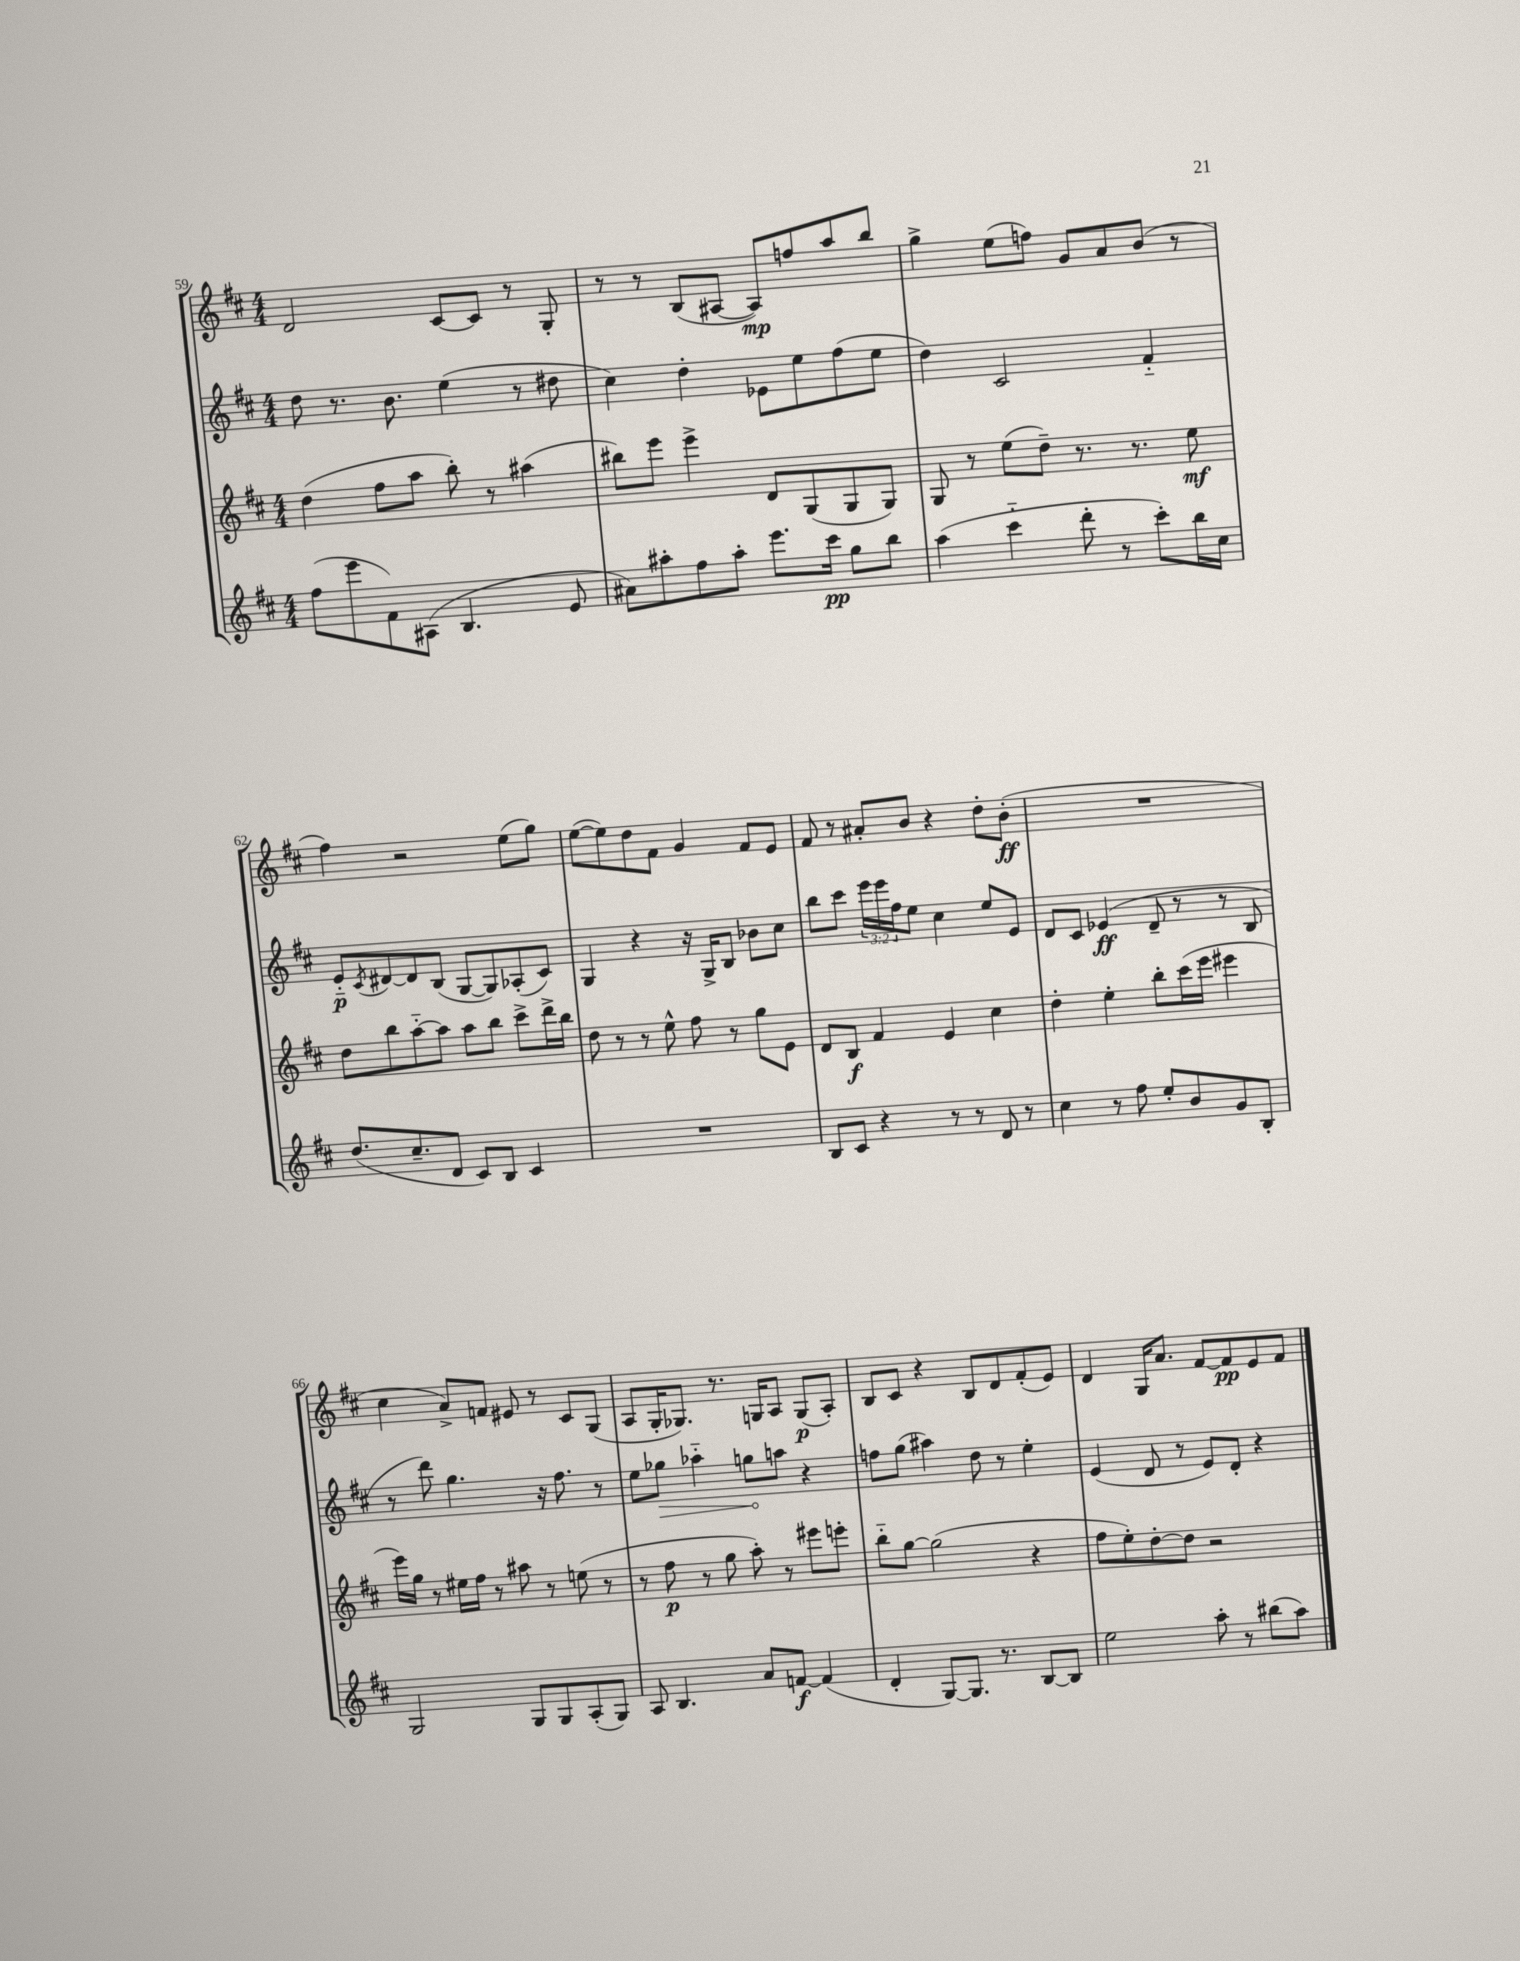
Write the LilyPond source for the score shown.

<<
\new StaffGroup <<
\new Staff = "s0" {
    \clef treble \key d \major \numericTimeSignature \time 4/4
    d'2 cis'8~ cis'8 r8 g8-. |
    r8 r8 b8( ais8~ ais8\mp) f''8 a''8 b''8 |
    g''4-> e''8( f''8) g'8 a'8 b'8( r8 |
    fis''4) r2 e''8( g''8) |
    e''8~( e''8) d''8 fis'8 g'4 fis'8 e'8 |
    fis'8 r8 ais'8-. b'8 r4 d''8-. b'8-.\ff( |
    R1 |
    cis''4 a'8->) f'8 eis'8 r8 cis'8 g8( |
    a8 g16-. ges8.) r8. g16 a8 g8\p( a8-.) |
    b8 cis'8 r4 b8 d'8 fis'8-.( e'8) |
    d'4 g16 a'8. fis'8~ fis'8\pp e'8 fis'8 \bar "|." |
}
\new Staff = "s1" {
    \clef treble \key d \major \numericTimeSignature \time 4/4 \override Staff.TupletNumber.text = #tuplet-number::calc-fraction-text
    d''8 r8. b'8. e''4( r8 dis''8 |
    cis''4) d''4-. ees'8 e''8 fis''8( e''8 |
    d''4) cis'2 fis'4-_ |
    e'8-_\p \acciaccatura { cis'8 } dis'8~ dis'8 b8( g8~ g8) aes8-.( cis'8) |
    g4 r4 r16 g16-> b8 bes'8 cis''8 |
    b''8 cis'''8 \tuplet 3/2 { e'''16 e'''16 fis''16 } e''8 cis''4 e''8 e'8 |
    d'8 cis'8 ees'4\ff( d'8-- r8 r8 b8 |
    r8 d'''8) g''4. r16 fis''8. r8 |
    e''8 \once \override Hairpin.circled-tip = ##t ges''8\> aes''4-_ g''8\! a''8 r4 |
    f''8 g''8( ais''4) d''8 r8 e''4-. |
    e'4( d'8 r8 e'8) d'8-. r4 \bar "|." |
}
\new Staff = "s2" {
    \clef treble \key d \major \numericTimeSignature \time 4/4
    d''4( fis''8 a''8 b''8-.) r8 ais''4( |
    bis''8) e'''8 e'''4-> d'8 g8( g8 g8) |
    g8 r8 e''8( d''8--) r8. r8. e''8\mf |
    d''8 b''8 a''8~-_ a''8 a''8 b''8 cis'''8-> d'''16-> b''16 |
    d''8 r8 r8 e''8-^ fis''8 r8 g''8 e'8 |
    d'8 b8\f fis'4 e'4 cis''4 |
    d''4-. e''4-. b''8-. cis'''16( e'''16 eis'''4 |
    e'''16) g''16 r8 eis''16 fis''16 r8 ais''8 r8 e''8( r8 |
    r8 fis''8\p r8 g''8 a''8-.) r8 eis'''8 e'''8-. |
    b''8-_ g''8~ g''2( r4 |
    fis''8 e''8-.) d''8~-. d''8 r2 \bar "|." |
}
\new Staff = "s3" {
    \clef treble \key d \major \numericTimeSignature \time 4/4
    fis''8( e'''8 fis'8) ais8( b4. e'8 |
    ais'8) ais''8-. fis''8 ais''8-. e'''8. cis'''16\pp g''8 b''8 |
    a''4( cis'''4-_ d'''8-. r8 cis'''8-.) b''16 cis''16 |
    d''8.( cis''8.-- d'8 cis'8) b8 cis'4 |
    R1 |
    b8 cis'8 r4 r8 r8 d'8 r8 |
    cis''4 r8 fis''8 e''8-. b'8 g'8 b8-. |
    g2 g8 g8 a8-.( g8) |
    a8 b4. a'8 f'8~\f f'4( |
    d'4-. g8~) g8. r8. b8~ b8 |
    e''2 a''8-. r8 bis''8( a''8) \bar "|." |
}
>>
>>
\layout { \context { \Score currentBarNumber = #59 } }
